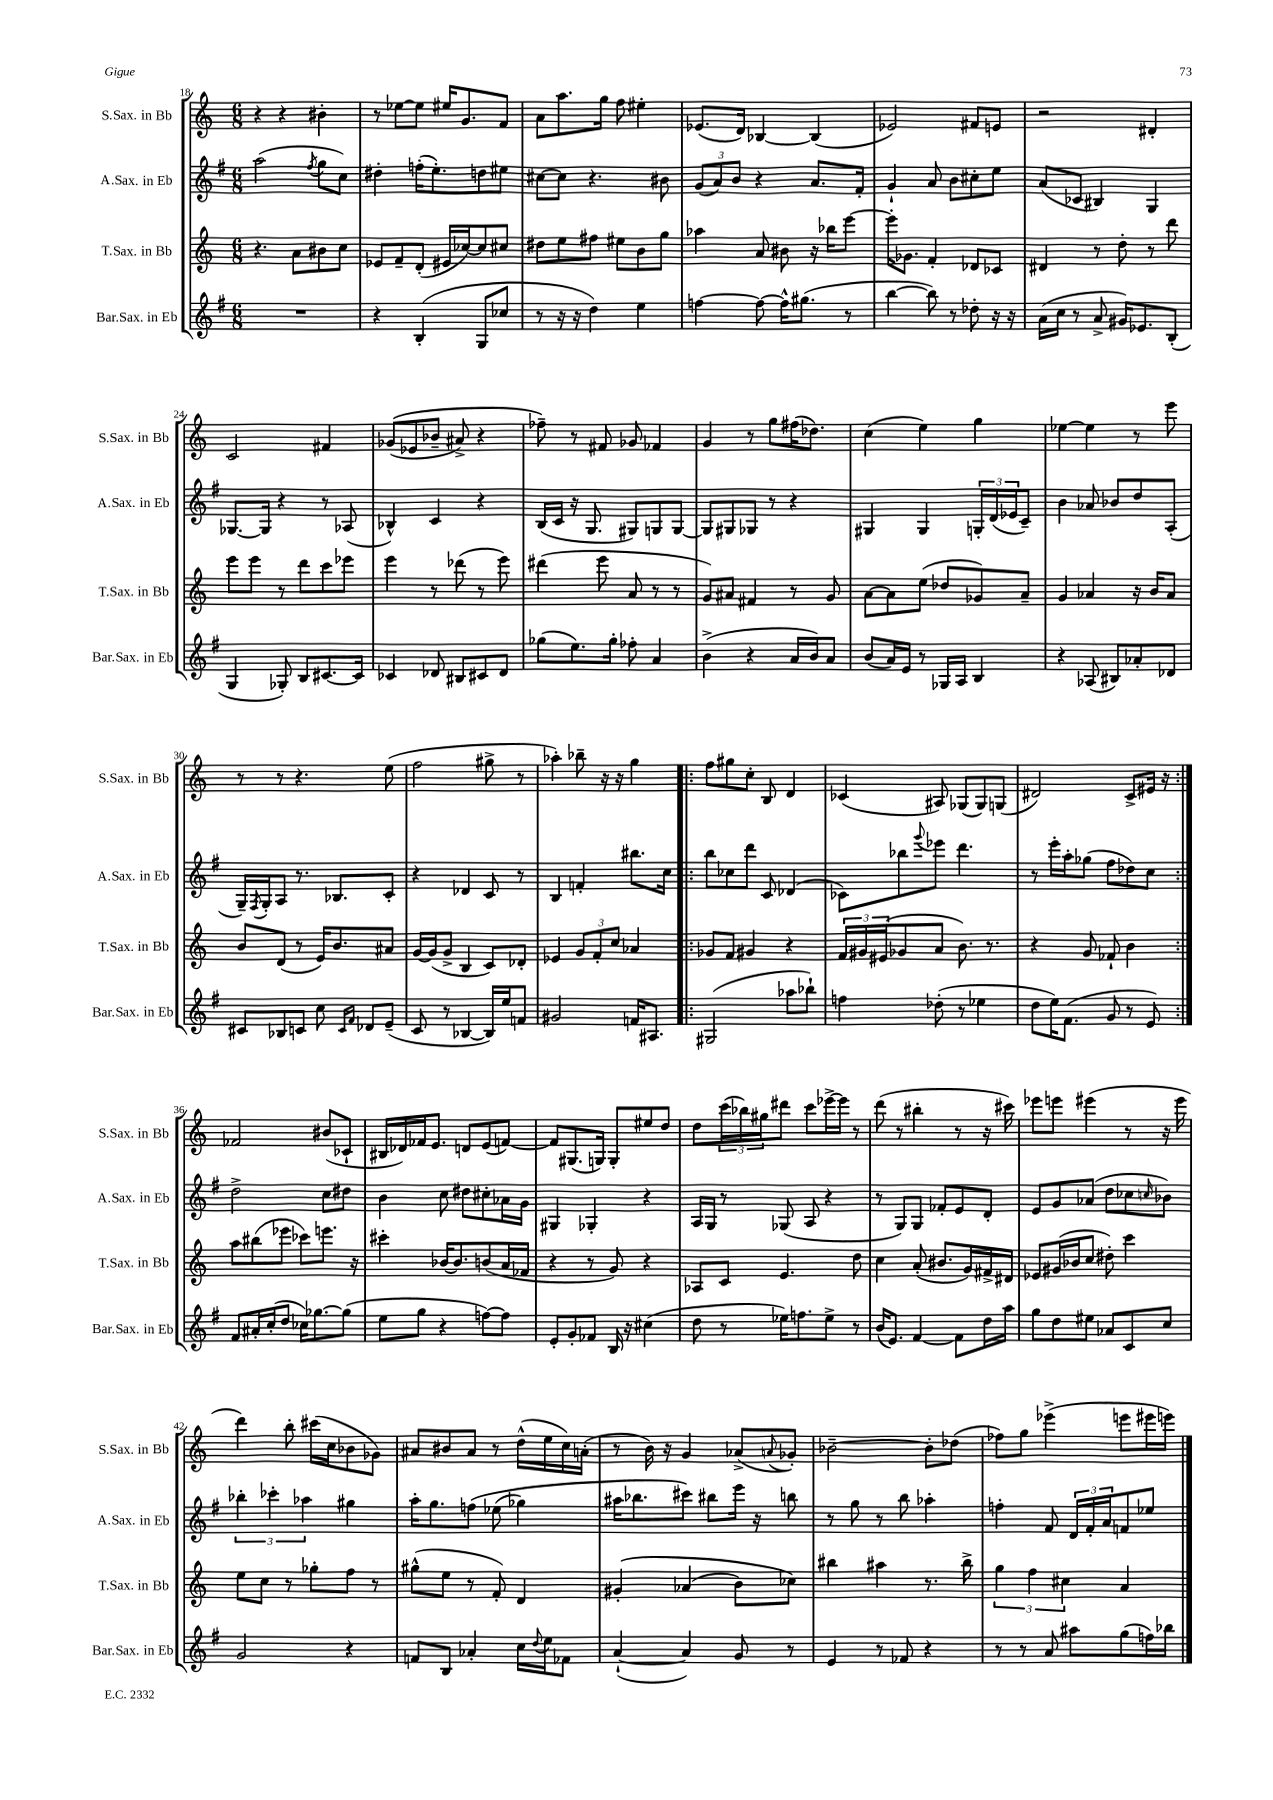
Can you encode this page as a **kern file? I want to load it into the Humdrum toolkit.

**kern	**kern	**kern	**kern
*staff4	*staff3	*staff2	*staff1
*clefG2	*clefG2	*clefG2	*clefG2
*k[f#]	*k[]	*k[f#]	*k[]
*M6/8	*M6/8	*M6/8	*M6/8
2.r	4.r	(2aa\	4r
.	.	.	4r
.	8a\L	.	.
.	.	8qff#/	.
.	8b#\	8gg\L	4b#'\
.	8cc\J	8cc\J)	.
=	=	=	=
4r	8e-/L	4dd#'\	8r
.	8f~/	.	[8ee-\L
(4B'/	(8d'/J	(16ff'\LK	8ee-\]J
.	.	8.ee'\)	.
.	16e#/LL	.	16ee#/LK
.	[16cc-/J)	.	8.g/
8G/L	8cc-/]	8dd\	.
8cc-/J	8cc#/J	8ee#\J	8f/J
=	=	=	=
8r	8dd#\L	[8cc#\L	8a\L
16r	8ee\	8cc#\]J	8.aa\
16r	.	.	.
4dd\)	8ff#\J	4.r	.
.	.	.	16gg\Jk
.	8ee#\L	.	8ff\
4ee\	8b\	.	4ee#'\
.	8gg\J	8b#\	.
=	=	=	=
[4ff\	4aa-\	(12g/L	(8.e-/L
.	.	12a/)	.
.	.	12b/J	.
.	.	.	16d/Jk)
8ff\_	8a/	4r	[4B-/
16ff^^\]LK	8b#\	.	.
(8.gg#\J	.	.	.
.	16r	8.a/L	(4B-/]
.	16bb-\LK	.	.
8r	[8eee\J	.	.
.	.	16f#'/Jk	.
=	=	=	=
[4bb\	16eee'\]LK	4g`/	2e-/)
.	8.g-\J	.	.
8bb\])	4f'/	8a/	.
8r	.	8b\L	.
8dd-'\	8d-/L	8cc#'\	8f#/L
16r	8c-/J	8ee\J	8e/J
16r	.	.	.
=	=	=	=
(16a\LL	4d#/	(8a/L	2r
16cc\JJ	.	.	.
8r	.	8c-/J	.
8a^/	8r	4B#/)	.
16g#/LK)	8dd'\	.	.
8.e-/	.	.	.
.	8r	4G/	4d#'/
(8B'/J	8ddd\	.	.
=	=	=	=
4G/	8eee\L	[8.G-/L	2c/
.	8eee\J	.	.
.	.	16G-/]Jk	.
8G-'/)	8r	4r	.
8B/L	8ddd\L	.	.
[8.c#/	8ccc\	8r	4f#/
.	8eee-\J	(8A-/	.
16c#/]Jk	.	.	.
=	=	=	=
4c-/	4eee\	4B-^^/)	&((8g-/L
.	.	.	8e-/
8d-/	8r	4c/	8b-~/J
8B#/L	(8ddd-\	.	8a#^/)
8c#/	8r	4r	4r
8d-/J	8eee\)	.	.
=	=	=	=
(8gg-\L	(4ddd#\	(16B/LL	8ff-~\&)
.	.	16c/JJ	.
8.ee\)	.	16r	8r
.	.	8.G/	.
.	8eee\	.	8f#/
16gg-'\Jk	.	.	.
8ff-'\	8a/	8G#/L)	8g-/
4a/	8r	8G/	4f-/
.	8r	[8G/J	.
=	=	=	=
(4b^\	8g/L)	8G/]L	4g/
.	8a#/J	8G#/	.
4r	4f#/	8G-/J	8r
.	.	8r	8gg\L
16a/LL	8r	4r	(16ff#\K
16b/J)	.	.	8.dd-\J)
8a/J	8g/	.	.
=	=	=	=
(8b/L	[8a\L	4G#/	(4cc\
16a/L)	8a\]	.	.
16e/JJ	.	.	.
8r	(8ee\J	4G#/	4ee\)
16G-/LL	8dd-/L	.	.
16A/JJ	.	.	.
4B/	8g-/)	24G'/LL	4gg\
.	.	(24d/	.
.	.	24e-/J	.
.	8a~/J	8c~/J)	.
=	=	=	=
4r	4g/	4b\	[4ee-\
(8A-/	4a-/	8a-/	4ee-\]
8B#/L)	.	8b-/L	.
8a-'/	16r	8dd/	8r
.	16b/LK	.	.
8d-/J	8a-/J	(8A'/J	8eee\
=	=	=	=
8c#/L	8b/L	16G~/LL)	8r
.	.	8qF#/	.
.	.	16G'/J	.
8B-/	(8d/J	8A/J	8r
8c/J	8r	8.r	4.r
8cc\	16e/LK)	.	.
.	8.b/	8.B-/L	.
16qqc/LL	.	.	.
16qqf#/JJ	.	.	.
8d-/L	.	.	.
(8e~/J	8a#/J	8c'/J	(8ee\
=	=	=	=
8c/	[16g/LL	4r	2ff\
.	(16g/]J	.	.
8r	8g^/J	.	.
[4B-/	4B/	4d-/	.
16B-/]LL)	8c/L)	8c/	8gg#^\
16ee/J	.	.	.
8f/J	8d-'/J	8r	8r
=	=	=	=
2g#/	4e-/	4B/	4aa-'\)
.	12g/L	4f'/	8bb-~\
.	12f'/	.	.
.	.	.	16r
.	12cc/J	.	.
.	.	.	16r
16f/LK	4a-/	8.bb#\L	4gg\
8.A#/J	.	.	.
.	.	16cc\Jk	.
=!|:	=!|:	=!|:	=!|:
(2G#/	8g-/L	8bb\L	8ff\L
.	8f/J	8cc-\	8gg#\
.	4g#/	8ddd\J	8cc'\J
.	.	8c/	8B/
8aa-\L	4r	(4d-/	4d/
8bb-`\J)	.	.	.
=	=	=	=
4ff\	24f/LL	8c-\L)	(4c-/
.	24g#/	.	.
.	(24e#/J	.	.
.	8g-/	8bb-\	.
.	.	8qqggg/	.
(8dd-'\	8a/J	8eee-\J	8A#/)
8r	8.b\)	4.ddd\	(8G-/L
4ee-\	.	.	8G-/)
.	8.r	.	.
.	.	.	(8G/J
=	=	=	=
8dd\L	4r	8r	2d#/)
16ee\K)	.	16eee'\LL	.
(8.f#\J	.	16aa'\J	.
.	8g/	(8gg-\J	.
8g/	8f-`/	8ff#\L	.
8r	4b\	8dd-\)	8c^/L
8e/)	.	8cc\J	16e#/Jk
.	.	.	16r
=:|!	=:|!	=:|!	=:|!
8f#/L	8aa\L	2dd^\	2f-/
16a#'/L	(8bb#\	.	.
(16cc'/J	.	.	.
8dd/J	8eee-\J	.	.
16cc-\LK)	8ccc-\L)	.	.
[8.gg-\	.	.	.
.	8.eee\J	8cc\L	(8b#/L
(8gg-\]J	.	8dd#\J	8c-`/J
.	16r	.	.
=	=	=	=
8ee\L	4ccc#'\	4b\	16B#/LL
.	.	.	16d-/)
8gg\J	.	.	16f-/J
.	.	.	8.e/J
4r	[16b-/LK	8cc\	.
.	8.b-/]	.	.
.	.	8dd#\L	8d/L
[8ff\L)	(8b/	8cc#'\	(8e/
8ff\]J	16a/L	16a-\L	[8f/J)
.	16f-/JJ	16g\JJ	.
=	=	=	=
8e'/L	4r	4G#/	8f/]L
8g'/	.	.	(8.G#/
8f-/J	8r	4G-'/	.
.	.	.	16G/Jk)
16B/	8g/)	.	8G'/L
16r	.	.	.
(4cc#\	4r	4r	8ee#/
.	.	.	8dd/J
=	=	=	=
8dd\	8A-/L	16A/LL	8dd\L
.	.	16G/JJ	.
8r	8c/J	8r	(24ccc\L
.	.	.	24bb-\)
.	.	.	24gg#\J
16ee-\LK)	4.e/	(8G-/	8ddd#\J
8.ff\	.	.	.
.	.	8A/	8ccc\L
8ee-^\J	.	4r	[16eee-^\L
.	.	.	16eee-\]JJ
8r	8dd\	.	8r
=	=	=	=
(16b/LK	4cc\	8r	(8ddd\
8.e/J)	.	.	.
.	.	8G/L)	8r
[4f#/	(8a'/	8G/J	4bb#'\
.	8.b#/L	8f-'/L	.
8f#\]L	.	8e/	8r
.	16g/L)	.	.
16dd\L	16f#^/	8d'/J	16r
16aa\JJ	16d#/JJ	.	16ccc#\)
=	=	=	=
8gg\L	8e-/L	8e/L	8eee-\L
8dd\	(16g#/L	8g/	8eee\J
.	16b-/J	.	.
8ee#\J	8cc/J	(8a-/J	(4eee#\
8a-/L	8dd#'\)	8dd\L	.
8c/	4ccc\	8cc-\	8r
.	.	16qqcc/	.
8cc/J	.	8b-\J)	16r
.	.	.	16eee#\
=	=	=	=
2g/	8ee\L	6bb-'\	4ddd\)
.	8cc\J	.	.
.	.	6ccc-'\	.
.	8r	.	8bb'\
.	.	6aa-\	.
.	8gg-'\L	.	(16ccc#\LL
.	.	.	16cc\J
4r	8ff\J	4gg#\	8b-\
.	8r	.	8g-\J)
=	=	=	=
8f/L	(8gg#^^\L	16aa'\LK	8a#/L
.	.	8.gg\	.
8B/J	8ee\J	.	8b#/
4a-'/	8r	&(8ff\J	8a#/J
.	8f'/)	(8ee-\	8r
16cc\LL	4d/	4gg-\)	(16dd^^\LL
8qqdd/	.	.	.
16ee\J	.	.	16ee\
8f-\J	.	.	16cc\)
.	.	.	(16a'\JJ
=	=	=	=
([4a`/	&(4g#'/	16aa#\LK	8r
.	.	8.bb-\	.
.	.	.	16b\)
.	.	.	16r
4a/])	(4a-/	8ccc#\J&)	4g/
.	.	8bb#\L	.
8g/	8b\L)	16eee\Jk	(8a-^/L
.	.	16r	.
.	.	.	8qqa/
8r	8cc-\J&)	8bb\	8g-'/J)
=	=	=	=
4e/	4bb#\	8r	[2b-~\
.	.	8gg\	.
8r	4aa#\	8r	.
8f-/	.	8bb\	.
4r	8.r	4aa-'\	8b-'\]L
.	.	.	(8dd-\J
.	16bb#^\	.	.
=	=	=	=
8r	6gg\	4ff'\	8ff-\L)
8r	.	.	8gg\J
.	6ff\	.	.
8a/	.	8f#/	(4eee-^\
.	6cc#\	.	.
8aa#\L	.	24d/LL	.
.	.	24f#'/	.
.	.	24a/J	.
(8gg\	4a/	8f/	8eee\L
16ff\L)	.	8ee-/J	16eee#\L
16bb-\JJ	.	.	16eee\JJ)
==	==	==	==
*-	*-	*-	*-
